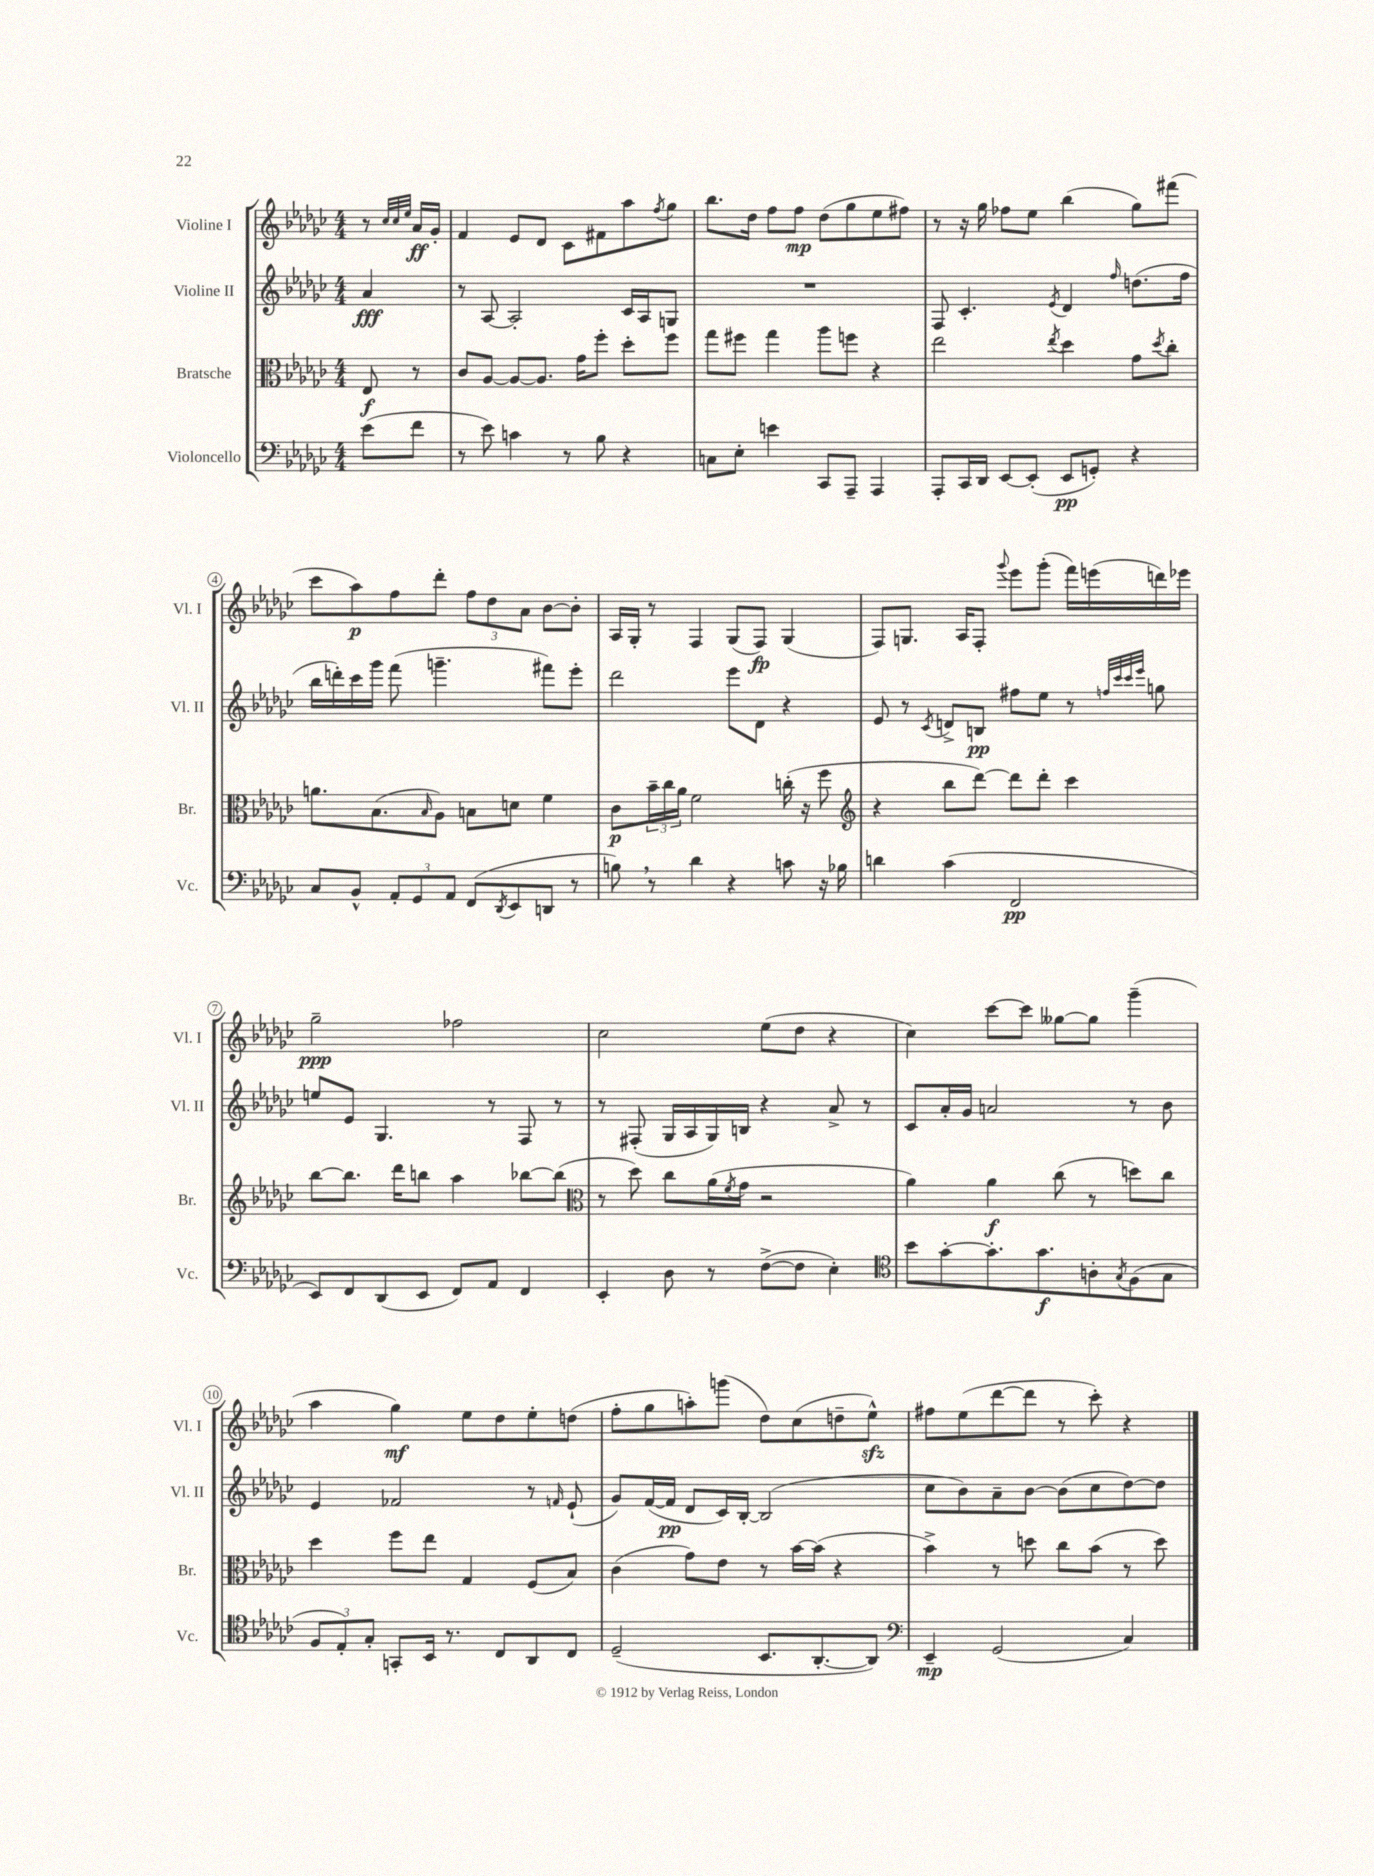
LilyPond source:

<<
\new StaffGroup <<
\new Staff = "s0" \with { instrumentName = "Violine I" shortInstrumentName = "Vl. I" } {
    \clef treble \key ges \major \numericTimeSignature \time 4/4 \partial 4
    r8 \grace { ces''32 ces''32 ees''32 } aes'16\ff ges'16-. |
    f'4 ees'8 des'8 ces'8 fis'8 aes''8 \acciaccatura { f''8 } ges''8 |
    bes''8. des''16 f''8 f''8\mp des''8( ges''8 ees''8 fis''8) |
    r8 r16 ges''16 fes''8 ees''8 bes''4( ges''8) fis'''8( |
    ces'''8 aes''8\p) f''8 des'''8-. \tuplet 3/2 { f''8 des''8 aes'8 } bes'8~ bes'8-. |
    aes16 ges16-. r8 f4 ges8( f8\fp) ges4( |
    f8) g8. aes16 f8-. \appoggiatura { ges'''8 } ees'''8 ges'''8-.( f'''16) e'''16( d'''16) ees'''16 |
    ges''2--\ppp fes''2 |
    ces''2 ees''8( des''8 r4 |
    ces''4) ces'''8~ ces'''8 geses''8~ geses''8 ges'''4--( |
    aes''4 ges''4\mf) ees''8 des''8 ees''8-. d''8( |
    f''8-. ges''8 a''8-.) g'''8( des''8) ces''8( d''8-- ees''8-^\sfz) |
    fis''8 ees''8( des'''8~ des'''8 r8 ces'''8-.) r4 \bar "|." |
}
\new Staff = "s1" \with { instrumentName = "Violine II" shortInstrumentName = "Vl. II" } {
    \clef treble \key ges \major \numericTimeSignature \time 4/4 \partial 4
    aes'4\fff |
    r8 aes8~ aes2-. ces'16 aes16 g8 |
    R1 |
    f8 ces'4.-. \acciaccatura { ees'8 } des'4 \grace { f''16 } d''8.( f''16 |
    bes''16 d'''16-.) ces'''16 ges'''16 f'''8( g'''4.-- fis'''8) ees'''8-. |
    des'''2 ees'''8 des'8 r4 |
    ees'8 r8 \acciaccatura { ces'8 } d'8-> b8\pp fis''8 ees''8 r8 \grace { f''32 ces'''32 ces'''32 ees'''32 } g''8 |
    e''8 ees'8 ges4. r8 f8 r8 |
    r8 fis8-.( ges16 aes16 ges16) b16 r4 aes'8-> r8 |
    ces'8 aes'16-. ges'16 a'2 r8 bes'8 |
    ees'4 fes'2 r8 \grace { f'16 } ees'8-!( |
    ges'8) f'16~( f'16\pp des'8 ces'16) bes16~-. bes2( |
    ces''8 bes'8) aes'8-- bes'8~ bes'8( ces''8 des''8~) des''8 \bar "|." |
}
\new Staff = "s2" \with { instrumentName = "Bratsche" shortInstrumentName = "Br." } {
    \clef alto \key ges \major \numericTimeSignature \time 4/4 \partial 4
    ees8\f r8 |
    ces'8 aes8~ aes8~ aes8. ges'16 f''8-. des''8-. f''8 |
    ges''8 fis''8 ges''4 aes''8 f''8 r4 |
    ees''2 \acciaccatura { ees''8 } des''4 ges'8 \acciaccatura { des''8 } ces''8-. |
    a'8. bes8.( \grace { bes16 } aes8) b8 d'8 f'4 |
    ces'8\p \tuplet 3/2 { bes'16-- ces''16 aes'16 } f'2 c''16-.( r16 f''8 |
    \clef treble r4 bes''8 des'''8~) des'''8 des'''8-. ces'''4 |
    bes''8~ bes''8. des'''16 b''8 aes''4 bes''8~ bes''8( |
    \clef alto r8 des''8) ces''8 aes'16( \acciaccatura { f'8 } ges'16 r2 |
    aes'4) aes'4\f ces''8( r8 d''8) ces''8 |
    des''4 f''8 ees''8 ges4 f8( bes8) |
    ces'4( ges'8) ees'8 r8 bes'16~ bes'16( r4 |
    bes'4->) r8 d''8 ces''8 bes'8( r8 d''8) \bar "|." |
}
\new Staff = "s3" \with { instrumentName = "Violoncello" shortInstrumentName = "Vc." } {
    \clef bass \key ges \major \numericTimeSignature \time 4/4 \partial 4
    ees'8( f'8 |
    r8 ees'8) c'4 r8 bes8 r4 |
    c8 ees8-. e'4 ces,8 aes,,8-- aes,,4 |
    aes,,8-. ces,16 des,16 ees,8~ ees,8-.( ees,8\pp g,8-.) r4 |
    ces8 bes,8-^ \tuplet 3/2 { aes,8-. ges,8 aes,8 } f,8( \acciaccatura { des,8 } ees,8 d,8 r8 |
    b8) \breathe r8 des'4 r4 c'8 r16 bes16 |
    d'4 ces'4( f,2\pp |
    ees,8) f,8 des,8( ees,8 f,8) aes,8 f,4 |
    ees,4-. des8 r8 f8~->( f8 ees4-.) |
    \clef tenor bes'8 ges'8~-. ges'8.-. ges'8.\f a8-. \acciaccatura { ges8 } f8( ges8 |
    \tuplet 3/2 { f8 ees8-.) ges8-. } g,8-. bes,16 r8. ces8 aes,8 ces8 |
    des2--( bes,8. aes,8.~-. aes,8) |
    \clef bass ees,4--\mp ges,2( ces4) \bar "|." |
}
>>
>>
\layout { \context { \Score \override BarNumber.stencil = #(make-stencil-circler 0.1 0.3 ly:text-interface::print) } }
